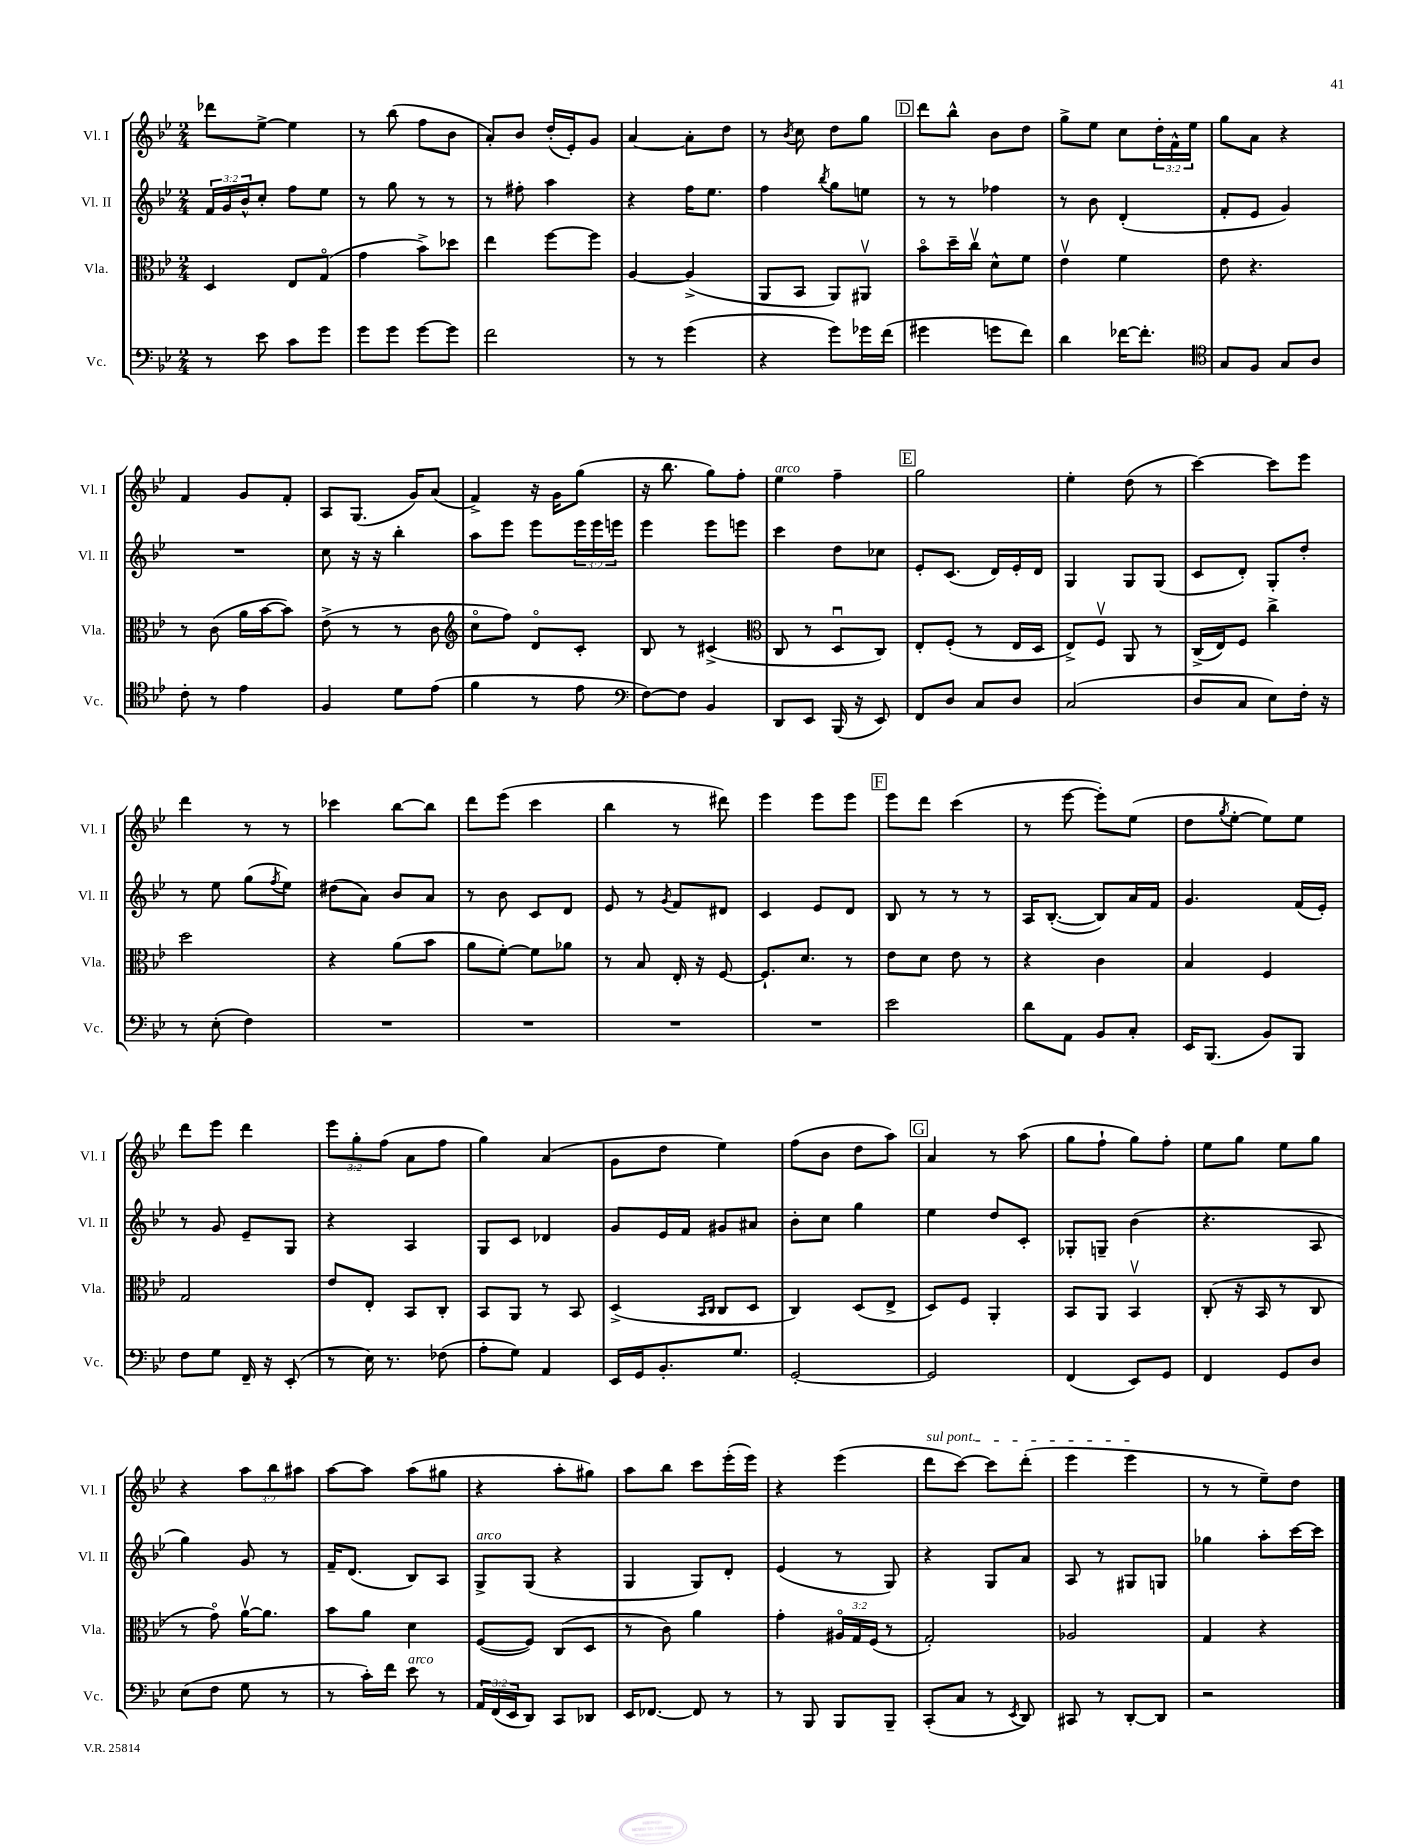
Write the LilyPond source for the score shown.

<<
\new StaffGroup <<
\new Staff = "s0" \with { instrumentName = "Vl. I" shortInstrumentName = "Vl. I" } {
    \clef treble \key bes \major \numericTimeSignature \time 2/4 \override Staff.TupletNumber.text = #tuplet-number::calc-fraction-text
    des'''8 ees''8~-> ees''4 |
    r8 bes''8( f''8 bes'8 |
    a'8-.) bes'8 d''16-.( ees'16-.) g'8 |
    a'4~ a'8-. d''8 |
    r8 \acciaccatura { bes'8 } c''8 d''8 g''8 |
    \mark \markup { \box "D" } d'''8 bes''8-^ bes'8 d''8 |
    g''8-> ees''8 c''8 \tuplet 3/2 { d''16-. f'16-^ ees''16 } |
    g''8 a'8 r4 |
    f'4 g'8 f'8-. |
    a8 g8.( g'16) a'8( |
    f'4->) r16 g'16 g''8( |
    r16 bes''8. g''8) f''8-. |
    ees''4^\markup { \italic "arco" } f''4-- |
    \mark \markup { \box "E" } g''2 |
    ees''4-. d''8( r8 |
    c'''4~) c'''8 ees'''8 |
    d'''4 r8 r8 |
    ces'''4 bes''8~ bes''8 |
    d'''8 ees'''8( c'''4 |
    bes''4 r8 dis'''8) |
    ees'''4 ees'''8 ees'''8 |
    \mark \markup { \box "F" } ees'''8 d'''8 c'''4( |
    r8 ees'''8~ ees'''8-.) ees''8( |
    d''8 \acciaccatura { g''8 } ees''8~-. ees''8) ees''8 |
    d'''8 ees'''8 d'''4 |
    \tuplet 3/2 { ees'''8 g''8-. f''8( } a'8 f''8 |
    g''4) a'4( |
    g'8 d''8 ees''4) |
    f''8( bes'8 d''8 a''8) |
    \mark \markup { \box "G" } a'4 r8 a''8( |
    g''8 f''8-! g''8) f''8-. |
    ees''8 g''8 ees''8 g''8 |
    r4 \tuplet 3/2 { a''8 bes''8 ais''8 } |
    a''8~ a''8 a''8( gis''8 |
    r4 a''8-. gis''8) |
    a''8 bes''8 c'''8 ees'''16-.( ees'''16) |
    r4 ees'''4( |
    \once \override TextSpanner.bound-details.left.text = \markup { \italic "sul pont." } d'''8\startTextSpan c'''8~) c'''8 d'''8-.( |
    ees'''4 ees'''4\stopTextSpan |
    r8 r8 ees''8--) d''8 \bar "|." |
}
\new Staff = "s1" \with { instrumentName = "Vl. II" shortInstrumentName = "Vl. II" } {
    \clef treble \key bes \major \numericTimeSignature \time 2/4 \override Staff.TupletNumber.text = #tuplet-number::calc-fraction-text
    \tuplet 3/2 { f'16 g'16 bes'16-^ } c''8-. f''8 ees''8 |
    r8 g''8 r8 r8 |
    r8 fis''8-. a''4 |
    r4 f''16 ees''8. |
    f''4 \acciaccatura { bes''8 } g''8 e''8 |
    \mark \markup { \box "D" } r8 r8 fes''4 |
    r8 bes'8 d'4-.( |
    f'8-. ees'8 g'4) |
    R2 |
    c''8 r16 r16 bes''4-. |
    a''8 ees'''8 ees'''8 \tuplet 3/2 { ees'''16 ees'''16 e'''16 } |
    ees'''4 ees'''8 e'''8 |
    c'''4 d''8 ces''8 |
    \mark \markup { \box "E" } ees'8-. c'8.( d'16) ees'16-. d'16 |
    g4 g8 g8( |
    c'8 d'8-.) g8-. d''8-. |
    r8 ees''8 g''8( \acciaccatura { f''8 } ees''8) |
    dis''8( a'8) bes'8 a'8 |
    r8 bes'8 c'8 d'8 |
    ees'8 r8 \acciaccatura { g'8 } f'8 dis'8 |
    c'4 ees'8 d'8 |
    \mark \markup { \box "F" } bes8 r8 r8 r8 |
    a16 bes8.~-.( bes8) a'16 f'16 |
    g'4. f'16( ees'16-.) |
    r8 g'8 ees'8-- g8 |
    r4 a4 |
    g8 c'8 des'4 |
    g'8 ees'16 f'16 gis'8 ais'8 |
    bes'8-. c''8 g''4 |
    \mark \markup { \box "G" } ees''4 d''8 c'8-. |
    ges8-. g8-- bes'4( |
    r4. a8 |
    g''4) g'8 r8 |
    f'16-- d'8.( bes8) a8 |
    g8->^\markup { \italic "arco" } g8( r4 |
    g4 g8) d'8-. |
    ees'4( r8 g8) |
    r4 g8 a'8 |
    a8 r8 gis8 g8 |
    ges''4 a''8-. c'''16~ c'''16 \bar "|." |
}
\new Staff = "s2" \with { instrumentName = "Vla." shortInstrumentName = "Vla." } {
    \clef alto \key bes \major \numericTimeSignature \time 2/4 \override Staff.TupletNumber.text = #tuplet-number::calc-fraction-text
    d4 ees8 g8\flageolet( |
    g'4 bes'8->) des''8 |
    ees''4 f''8~ f''8 |
    a4~ a4->( |
    a,8 bes,8 a,8) ais,8\upbow |
    \mark \markup { \box "D" } bes'8\flageolet d''16-- c''16\upbow d'8-^ f'8 |
    ees'4\upbow f'4 |
    ees'8 r4. |
    r8 c'8( a'16 bes'16~ bes'8) |
    ees'8->( r8 r8 c'8 |
    \clef treble c''8\flageolet f''8) d'8\flageolet c'8-. |
    bes8 r8 cis'4->( |
    \clef alto c8 r8 d8\downbow c8) |
    \mark \markup { \box "E" } ees8-. f8-.( r8 ees16 d16 |
    ees8->) f8\upbow a,8 r8 |
    c16->( ees16) f8 c''4-> |
    d''2 |
    r4 a'8( bes'8 |
    a'8 f'8~-.) f'8 aes'8 |
    r8 bes8 ees16-. r16 f8~ |
    f8.-! d'8. r8 |
    \mark \markup { \box "F" } ees'8 d'8 ees'8 r8 |
    r4 c'4 |
    bes4 f4 |
    g2 |
    ees'8 ees8-. bes,8 c8-. |
    bes,8 a,8 r8 bes,8 |
    d4->( \grace { bes,16 c16 } c8 d8 |
    c4) d8( ees8-> |
    \mark \markup { \box "G" } d8) f8 a,4-. |
    bes,8 a,8 bes,4\upbow |
    c8-.( r16 bes,16 r8 c8 |
    r8 g'8\flageolet) a'16~\upbow a'8. |
    bes'8 a'8 d'4 |
    f8~( f8) c8( d8 |
    r8 c'8) a'4 |
    g'4-. \tuplet 3/2 { ais16\flageolet g16 f16( } r8 |
    g2-.) |
    aes2 |
    g4 r4 \bar "|." |
}
\new Staff = "s3" \with { instrumentName = "Vc." shortInstrumentName = "Vc." } {
    \clef bass \key bes \major \numericTimeSignature \time 2/4 \override Staff.TupletNumber.text = #tuplet-number::calc-fraction-text
    r8 ees'8 c'8 g'8 |
    g'8 g'8 g'8~ g'8 |
    f'2 |
    r8 r8 g'4( |
    r4 g'8) ges'16 f'16( |
    \mark \markup { \box "D" } gis'4 g'8 f'8) |
    d'4 fes'16~ fes'8.-. |
    \clef tenor g8 f8 g8 a8 |
    c'8-. r8 ees'4 |
    f4 d'8 ees'8( |
    f'4 r8 ees'8 |
    \clef bass f8~) f8 bes,4 |
    d,8 ees,8 bes,,16( r16 ees,8) |
    \mark \markup { \box "E" } f,8 d8 c8 d8 |
    c2( |
    d8 c8 ees8) f16-. r16 |
    r8 ees8-.( f4) |
    R2 |
    R2 |
    R2 |
    R2 |
    \mark \markup { \box "F" } ees'2 |
    d'8 a,8 bes,8 c8-. |
    ees,16 bes,,8.( bes,8) bes,,8 |
    f8 g8 f,16-- r16 ees,8-.( |
    r8 ees16) r8. fes8( |
    a8-. g8) a,4 |
    ees,16 g,16 bes,8.-. g8. |
    g,2~-. |
    \mark \markup { \box "G" } g,2 |
    f,4( ees,8) g,8 |
    f,4 g,8 d8 |
    ees8( f8 g8 r8 |
    r8 c'16-.) f'16 ees'8^\markup { \italic "arco" } r8 |
    \tuplet 3/2 { a,16 f,16( ees,16 } d,8) c,8 des,8 |
    ees,16 fes,8.~ fes,8 r8 |
    r8 bes,,8 bes,,8 bes,,8-- |
    c,8-.( c8 r8 \acciaccatura { ees,8 } d,8) |
    cis,8 r8 d,8~-. d,8 |
    r2 \bar "|." |
}
>>
>>
\layout { \context { \Score \remove "Bar_number_engraver" } }
